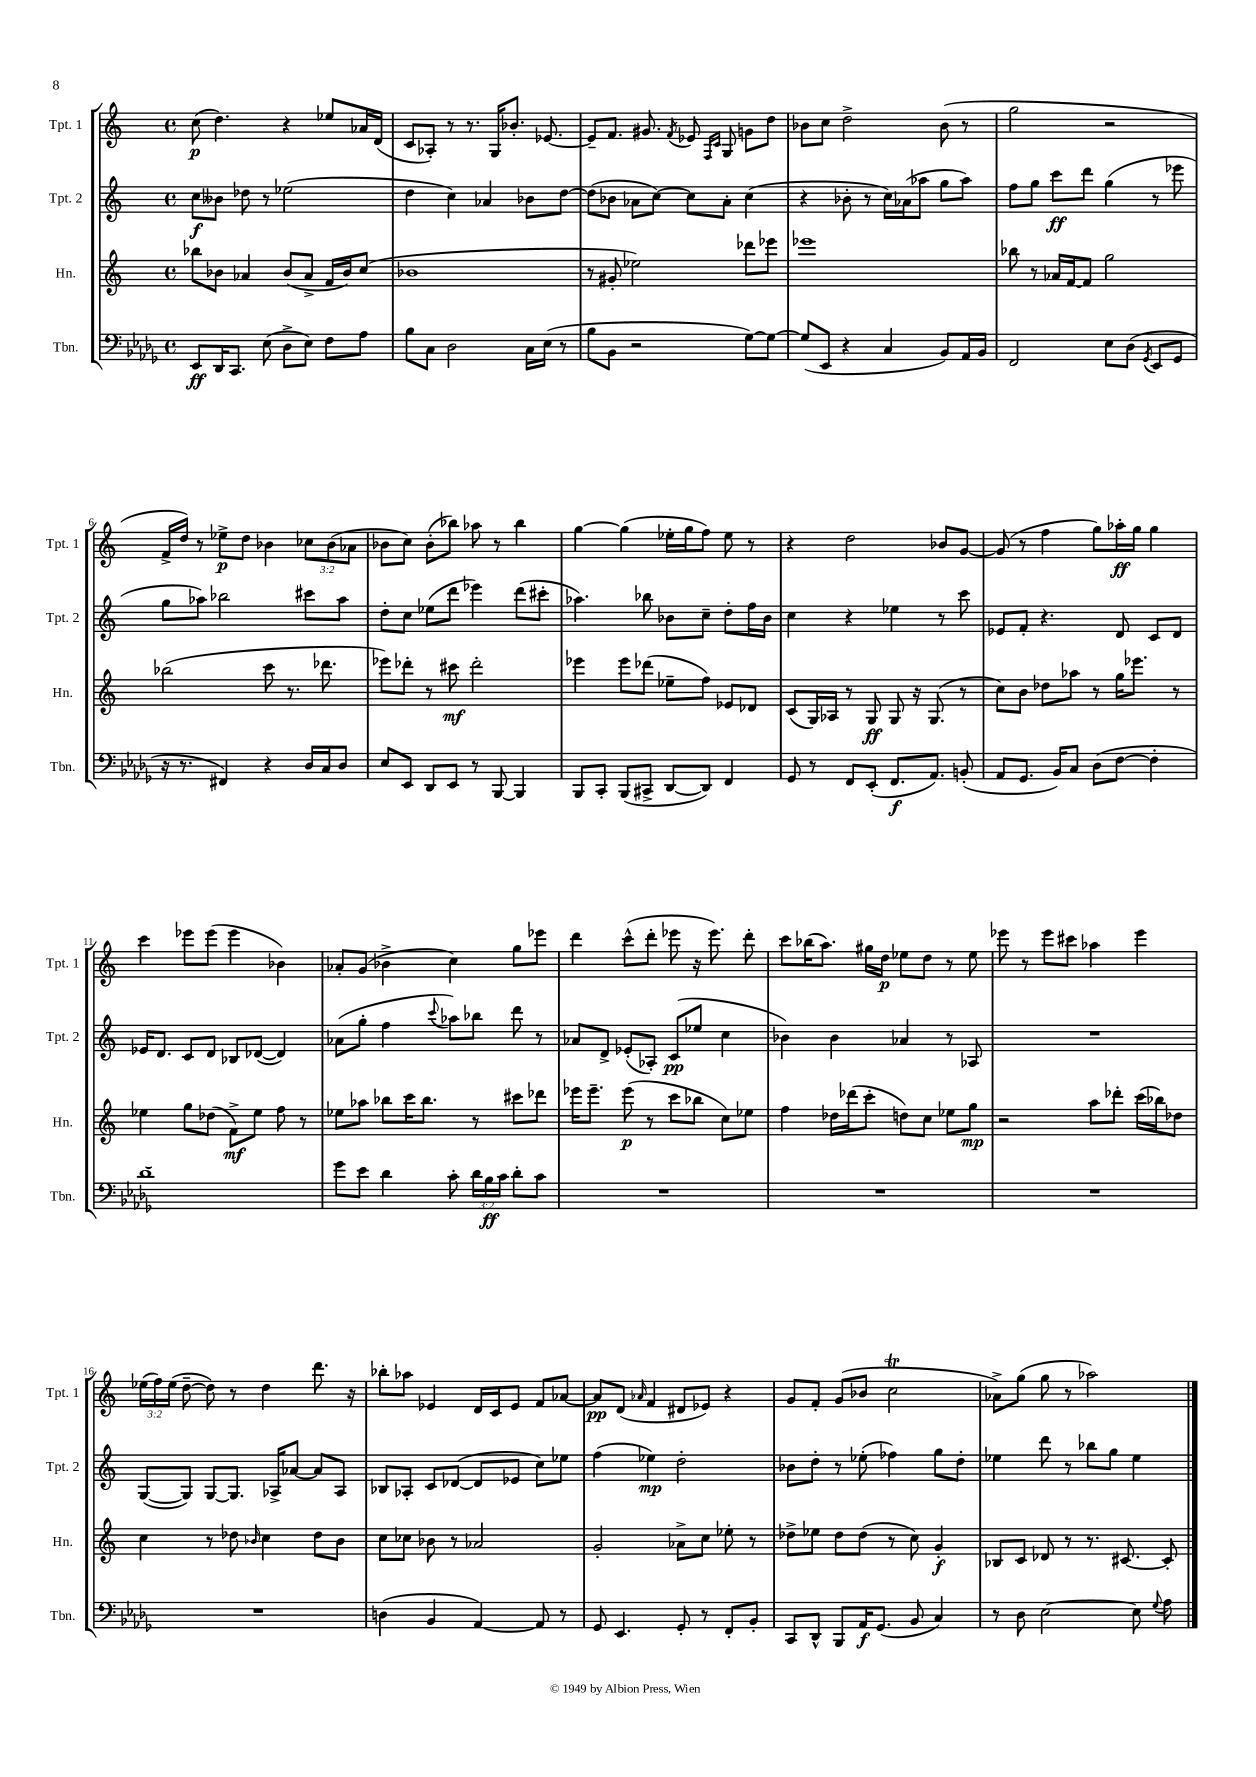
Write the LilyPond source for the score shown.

<<
\new StaffGroup <<
\new Staff = "s0" \with { instrumentName = "Tpt. 1" shortInstrumentName = "Tpt. 1" } {
    \clef treble \key c \major \defaultTimeSignature \time 4/4 \override Staff.TupletNumber.text = #tuplet-number::calc-fraction-text
    \autoBeamOff c''8\p( d''4.) r4 ees''8[ aes'16 d'16]( |
    c'8[ aes8]-.) r8 r8. g16[ bes'8.]-. ees'8.~ |
    ees'8[-- f'8.] gis'8. \acciaccatura { f'8 } ees'8 \grace { f16[ c'16] } g8 g'8[ d''8] |
    bes'8[ c''8] d''2-> bes'8( r8 |
    g''2 r2 |
    f'16[-> d''16]) r8 ees''8[->\p d''8] bes'4 \tuplet 3/2 { ces''8[ bes'8( aes'8] } |
    bes'8[ c''8]) bes'8[-.( bes''8]) aes''8 r8 bes''4 |
    g''4~ g''4( ees''16[-. g''16 f''8]) ees''8 r8 |
    r4 d''2 bes'8[ g'8]~ |
    g'8( r8 f''4 g''8[) aes''16-.\ff g''16] g''4 |
    c'''4 ees'''8[ ees'''8]( ees'''4 bes'4) |
    aes'8[-. g'8]( bes'4-> c''4) g''8[ ees'''8] |
    d'''4 c'''8[-^( d'''8]-. ees'''8 r16 ees'''8.) d'''8-. |
    c'''8[ bes''16( a''8.]) gis''16[ d''16]\p ees''8[ d''8] r8 ees''8 |
    ees'''8 r8 ees'''8[ cis'''8] aes''4 ees'''4 |
    \tuplet 3/2 { ees''16[( f''16) ees''16]( } d''8~-- d''8) r8 d''4 d'''8. r16 |
    bes''8[-. aes''8] ees'4 d'16[ c'16 ees'8] f'8[ aes'8]~ |
    aes'8[\pp d'8]( \grace { aes'16 } f'4 dis'8[ ees'8]) r4 |
    g'8[ f'8]-. g'8[( bes'8] c''2\trill |
    aes'8[->) g''8]( g''8 r8 aes''2) \bar "|." |
}
\new Staff = "s1" \with { instrumentName = "Tpt. 2" shortInstrumentName = "Tpt. 2" } {
    \clef treble \key c \major \defaultTimeSignature \time 4/4
    \autoBeamOff c''8[\f beses'8] des''8 r8 ees''2( |
    d''4 c''4) aes'4 bes'8[ d''8]~ |
    d''8[( bes'8] aes'8[ c''8]~) c''8[ aes'8]-. c''4( |
    r4 bes'8-. r8 c''16[) aes'16( aes''8] g''8[ aes''8]) |
    f''8[ g''8] c'''8[\ff d'''8] g''4( r8 ees'''8 |
    g''8[ aes''8]) bes''2 cis'''8[ aes''8] |
    d''8[-. c''8] ees''8[( d'''8] ees'''4) d'''8[( cis'''8]-. |
    aes''4.) bes''8 bes'8[ c''8]-- d''8[-. f''16 bes'16] |
    c''4 r4 ees''4 r8 c'''8 |
    ees'8[ f'8]-. r4. d'8 c'8[ d'8] |
    ees'16[ d'8.] c'8[ d'8] bes8[ des'8]~( des'4) |
    aes'8[( g''8]-. f''4 \appoggiatura { c'''8 } aes''8[) bes''8] d'''8 r8 |
    aes'8[ d'8]-> ees'8[-.( aes8]-.) c'8[\pp( ees''8] c''4 |
    bes'4) bes'4 aes'4 r8 aes8 |
    R1 |
    g8[~( g8]) g8[~ g8.] aes16[-> aes'8]~ aes'8[ aes8] |
    bes8[ aes8]-. c'8[ des'8]~( des'8[ ees'8] c''8[) ees''8] |
    f''4( ees''4\mp) d''2-. |
    bes'8[ d''8]-. r8 ees''8-.( fes''4) g''8[ d''8]-. |
    ees''4 d'''8 r8 bes''8[ g''8] ees''4 \bar "|." |
}
\new Staff = "s2" \with { instrumentName = "Hn." shortInstrumentName = "Hn." } {
    \clef treble \key c \major \defaultTimeSignature \time 4/4
    \autoBeamOff bes''8[ bes'8] aes'4 bes'8[( aes'8]-> f'16[ bes'16) c''8]( |
    bes'1 |
    r8 gis'8-. ees''2) des'''8[ ees'''8] |
    ees'''1 |
    bes''8 r8 aes'16[ f'16~ f'8] g''2 |
    bes''2( c'''8 r8. des'''8. |
    ees'''8[) des'''8]-. r8 cis'''8\mf des'''2-. |
    ees'''4 ees'''8[ des'''8]( ees''8[-- f''8]) ees'8[ des'8] |
    c'8[( g16) aes16] r8 g8\ff g8 r16 g8.( r8 |
    c''8[) b'8] des''8[ aes''8] r8 g''16[ ees'''8.] r8 |
    ees''4 g''8[ des''8]( f'8[->\mf) ees''8] f''8 r8 |
    ees''8[ aes''8] bes''8[ c'''16 bes''8.] r8 cis'''8[ des'''8] |
    ees'''16[ ees'''8.]-- ees'''8\p( r8 c'''8[ bes''8] c''8[) ees''8] |
    f''4 des''16[ des'''16( c'''8]-. d''8[) c''8] ees''8[ g''8]\mp |
    r2 a''8[ des'''8]-. c'''16[( bes''16) des''8] |
    c''4 r8 des''8 \grace { bes'16 } c''4 des''8[ bes'8] |
    c''8[ ces''8] bes'8 r8 aes'2 |
    g'2-. aes'8[-> c''8] ees''8-. r8 |
    des''8[-> ees''8] des''8[ des''8]( r8 c''8) g'4-.\f |
    bes8[ c'8] des'8 r8 r8. cis'8.~ cis'8-. \bar "|." |
}
\new Staff = "s3" \with { instrumentName = "Tbn." shortInstrumentName = "Tbn." } {
    \clef bass \key des \major \defaultTimeSignature \time 4/4 \override Staff.TupletNumber.text = #tuplet-number::calc-fraction-text
    \autoBeamOff ees,8[\ff des,16 c,8.] ees8( des8[-> ees8]) f8[ aes8] |
    bes8[ c8] des2 c16[ ees16]( r8 |
    bes8[ bes,8] r2 ges8[~) ges8]~ |
    ges8[( ees,8] r4 c4 bes,8[) aes,16 bes,16] |
    f,2 ees8[ des8]( \acciaccatura { ges,8 } ees,8[ ges,8] |
    r16 r8. fis,4) r4 des16[ c16 des8] |
    ees8[ ees,8] des,8[ ees,8] r8 bes,,8~ bes,,4 |
    bes,,8[ c,8]-. bes,,8[( cis,8]-> des,8[~ des,8]) f,4 |
    ges,8 r8 f,8[ ees,8]-.( f,8.[\f aes,8.]) b,8-.( |
    aes,8[ ges,8.] bes,16[) c8] des8[( f8]~ f4-. |
    des'1) |
    ges'8[ ees'8] des'4 c'8-. \tuplet 3/2 { des'16[ bes16\ff c'16] } des'8[-. c'8] |
    R1 |
    R1 |
    R1 |
    R1 |
    d4( bes,4 aes,4~) aes,8 r8 |
    ges,8 ees,4. ges,8-. r8 f,8[-. bes,8]-. |
    c,8[ des,8]-^ bes,,8[ aes,16\f ges,8.]( bes,8 c4) |
    r8 des8 ees2~ ees8 \appoggiatura { ges8 } aes8 \bar "|." |
}
>>
>>
